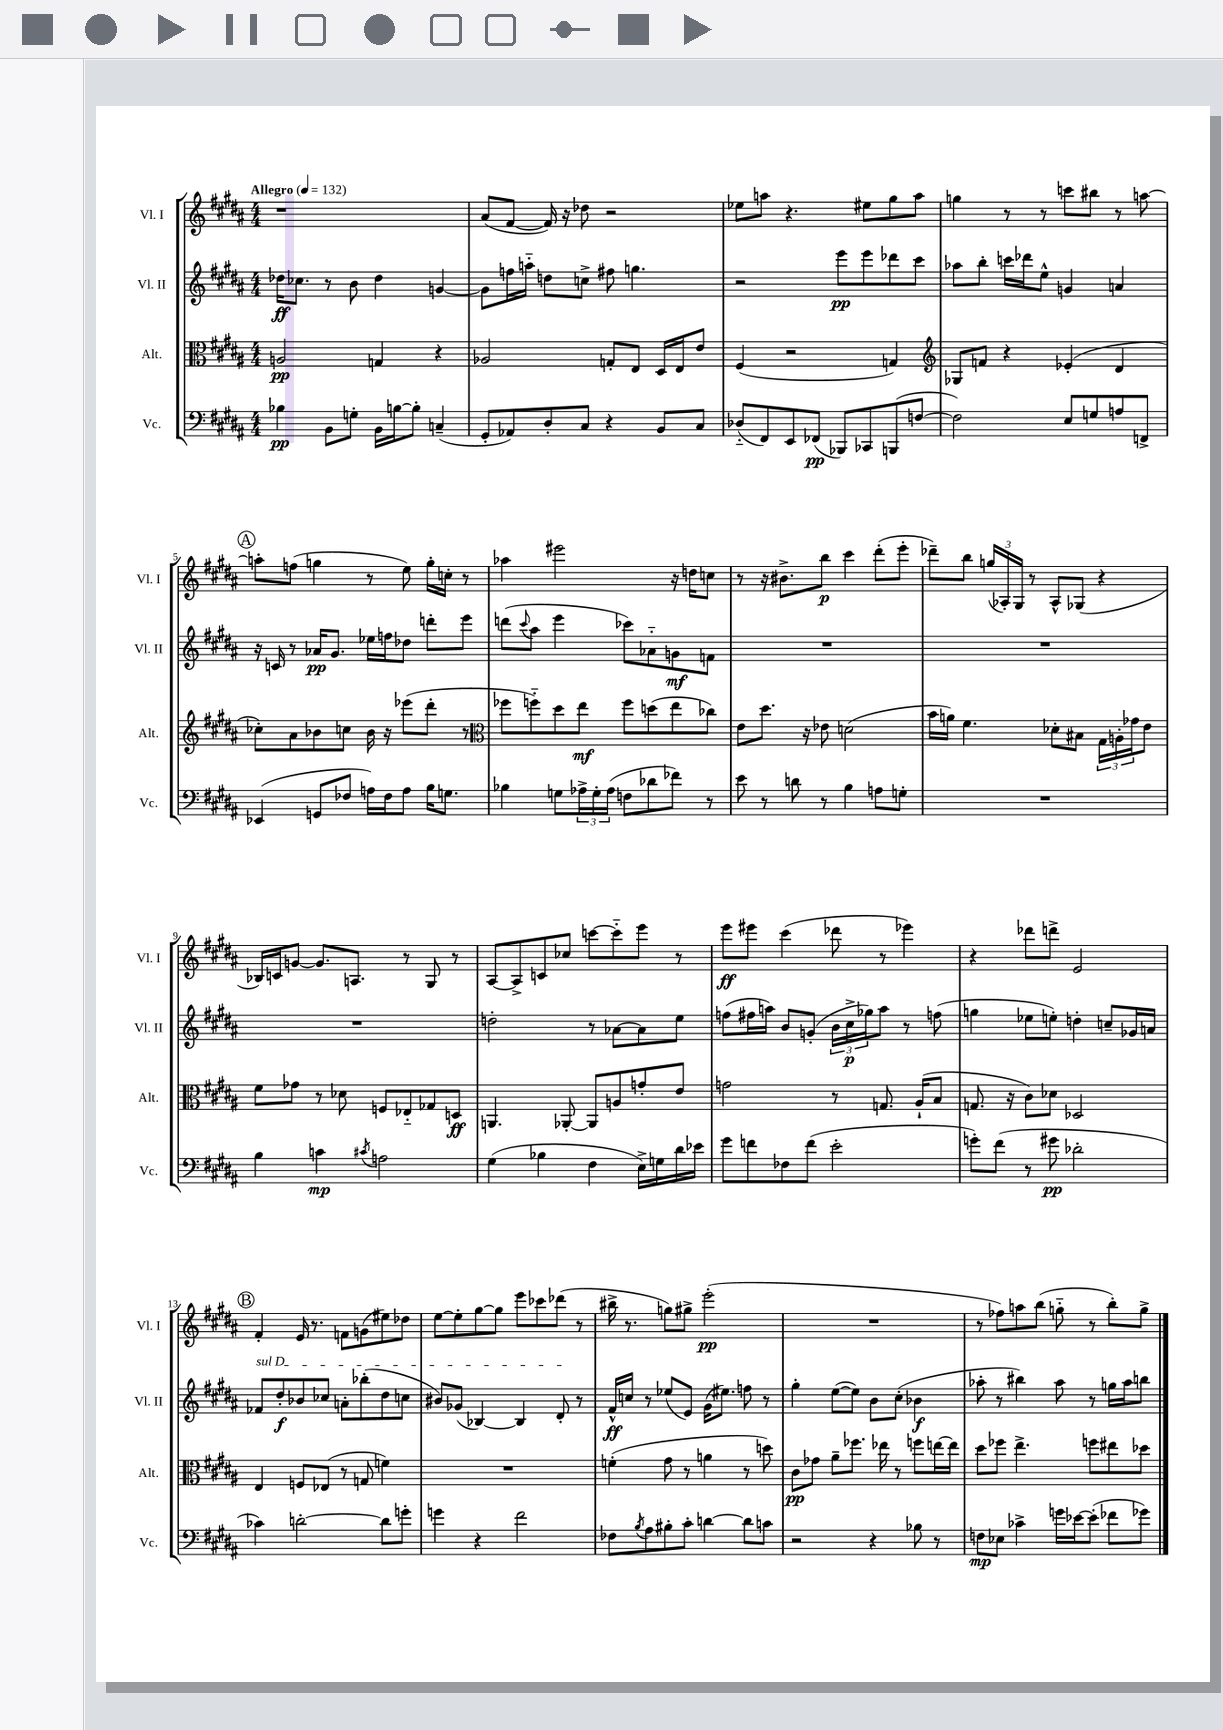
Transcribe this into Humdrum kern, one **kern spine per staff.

**kern	**kern	**kern	**kern
*staff4	*staff3	*staff2	*staff1
*clefF4	*clefC3	*clefG2	*clefG2
*k[f#c#g#d#a#]	*k[f#c#g#d#a#]	*k[f#c#g#d#a#]	*k[f#c#g#d#a#]
*M4/4	*M4/4	*M4/4	*M4/4
*MM132	*MM132	*MM132	*MM132
4B-\	2A/	16dd-\LK	1r
.	.	8.cc-\J	.
8BB\L	.	8r	.
8G'\J	.	8b\	.
16BB\LL	4G/	4dd-\	.
[16B\J	.	.	.
8B'\]J	.	.	.
(4C~/	4r	[4g/	.
=	=	=	=
8GG#'/L	2A-/	8g\]L	(8a#/L
8AA-/)	.	16ff\L	[8f#/J
.	.	16aa'~\JJ	.
8D#'/	.	8dd\L	16f#/])
.	.	.	16r
8C#/J	.	8cc^\J	8dd-\
4r	8G'/L	8ff#\	2r
.	8E/J	4.gg\	.
8BB/L	16D#/LL	.	.
.	16E/J	.	.
8C#/J	8e/J	.	.
=	=	=	=
(8D-'~/L	(4F#/	2r	8ee-\L
8FF#/)	.	.	8aa\J
8EE/	2r	.	4.r
(8FF-/J	.	.	.
8BBB-/L)	.	8eee\L	.
8CC-/	.	8eee\	8ee#\L
(8BBB/	4G/)	8ddd-\	8gg#\
[8F/J	.	8ccc#\J	8aa\J
=	=	=	=
*	*clefG2	*	*
2F\])	8G-/L	8aa-\L	4gg\
.	8f/J	8bb'\J	.
.	4r	16ccc\LL	8r
.	.	16ddd-\J	.
.	.	8ee^^\J	8r
8E/L	(4e-'/	4g/	8ccc\L
8G/	.	.	8bb#\J
8A/	4d#/	4a/	8r
8FF^/J	.	.	[8aa\
=	=	=	=
(4EE-/	8cc-'\L)	16r	8aa'\]L
.	.	16c/	.
.	8a#\	8r	(8ff\J
8GG/L	8b-\	16a-/LK	4gg\
.	.	8.g#/J	.
8F-/J	8cc\J	.	.
16A\LL)	16b-\	16ee-\LL	8r
16F-\J	16r	16ff\J	.
8A\J	(8eee-\L	8dd-\J	8ee\)
16B\LK	8ddd#'\J	8ddd'\L	16gg'\LL
8.G\J	.	.	16cc'\JJ
.	8r	8eee\J	8r
=	=	=	=
*	*clefC3	*	*
4B-\	8ff-\L	(8ddd\L	4aa-\
.	.	8qqccc#/	.
.	8ff'~\)	8aa#\J	.
8G\L	8dd#\	4eee\	2eee#\
24A-^\L	8ee\J	.	.
24G'\	.	.	.
(24A-\JJ	.	.	.
8F\L	8ff\L	8ccc-\L)	.
8d-\	(8dd\	8a-'~\	.
8f-\J)	8ee\	8g\	16r
.	.	.	16dd\LK
8r	8cc-\J)	8f\J	8cc\J
=	=	=	=
8e\	8e\L	1r	8r
8r	8.dd#\J	.	16r
.	.	.	8.b#^\L
8d\	.	.	.
.	16r	.	.
8r	8e-\	.	8bb\J
4B\	(2d\	.	4ccc#\
8A\L	.	.	(8ddd#'\L
8G'\J	.	.	8eee'\J
=	=	=	=
1r	16b\LL	1r	8ddd-~\L)
.	16a\JJ)	.	.
.	4.f#\	.	8bb\J
.	.	.	(24gg/LL
.	.	.	24A-'/)
.	.	.	24G#/JJ
.	.	.	8r
.	8d-'\L	.	8A-^^/L
.	8B#\J	.	(8G-/J
.	24G#\LL	.	4r
.	24A'\	.	.
.	24g-\J	.	.
.	8e\J	.	.
=	=	=	=
4B\	8f#\L	1r	16B-/LL)
.	.	.	16c/J
.	8g-\J	.	[8g/J
4c\	8r	.	8.g/]L
.	8d-\	.	.
.	.	.	8.A/J
8qc#/	.	.	.
2A\	8F/L	.	.
.	8E-'~/	.	8r
.	8G-/	.	8G#/
.	8D/J	.	8r
=	=	=	=
(4G#\	4.AA/	2dd'\	[8A#/L
.	.	.	8A#^/]
4B-\	.	.	8c/
.	[8AA-'/	.	8cc-/J
4F#\	8AA-/]L	8r	[8ccc\L
.	8A/	[8a-\L	8ccc'~\]
16E^\LL)	8g'/	8a-\]	8eee\J
16G\	.	.	.
16d#\	8e/J	8ee\J	8r
16e-\JJ	.	.	.
=	=	=	=
8g#\L	2g\	(8ff\L	8eee\L
8f\	.	16ff#\L	8eee#\J
.	.	16aa\JJ)	.
8F-\	.	8b/L	(4ccc#\
(8f\J	.	(8g'/J	.
2e'\	8r	24b\LL	8ddd-\
.	.	24cc#^\	.
.	.	24gg-\J)	.
.	8.G/	8aa\J	8r
.	.	8r	4eee-\)
.	(16A#`/LK	.	.
.	8B/J	(8ff\	.
=	=	=	=
8g'\L)	8.G/	4gg\	4r
(8f#\J	.	.	.
.	16r	.	.
8r	8c#\L)	8ee-\L	8ddd-\L
8g#\	8d-\J	8ee'\J)	8ddd^\J
2d-'\	2D-/	4dd'\	2e/
.	.	8cc~/L	.
.	.	16g-/L	.
.	.	16a/JJ	.
=	=	=	=
4c-\)	4E/	8f-/L	4f#'/
.	.	8dd#'/	.
[2d'\	8F/L	8b-/	16e/
.	.	.	8.r
.	(8E-/J	8cc-/J	.
.	8r	8a'\L	8f\L
.	8G/	(8bb-'\	(8g\
8d\]L	4f\)	8dd#\	8ee#\)
8g'\J	.	8cc\J	8dd-\J
=	=	=	=
4g\	1r	8b#/L)	[8ee\L
.	.	(8g-/J	8ee'\]
4r	.	[4B-/)	[8gg#\
.	.	.	8gg#\]J
2f#\	.	4B-/]	8eee\L
.	.	.	8ccc-\
.	.	8d#'/	(8ddd-\J
.	.	8r	8r
=	=	=	=
8F-\L	(4f'\	16f#^^/LL	16bb#^\
.	.	16cc/JJ	8.r
8qB/	.	.	.
8A#\	.	8r	.
8B#'\	8g#\	(8ee-/L	8gg\L)
8c#'\J	8r	8e/J)	8gg#^\J
[4d\	4a\	(16g#\LK	(2eee'\
.	.	8.ee#\J)	.
8d\]L	8r	8ff\	.
8c\J	8dd\)	8r	.
=	=	=	=
2r	8c#\L	4gg#'\	1r
.	8g-\J	.	.
.	8a#~\L	([8ee\L	.
.	8.ff-\J	8ee\]J)	.
4r	.	8b\L	.
.	16ee-\	.	.
.	8r	(8cc#'\J	.
8B-\	8ff\L	4b-\	.
8r	[16ee\L	.	.
.	16ee\]JJ	.	.
=	=	=	=
8F\L	8dd#\L	8aa-'\	8r
8E-\J	8ff-\J	8r	8ff-\L)
4c-^\	4.ee^\	4bb#\)	8aa\
.	.	.	(8bb\J
16g\LL	.	8aa-\	8gg'~\
[16e-\J	.	.	.
(8e-'\]J	8ff\L	8r	8r
8f-\L	8ee#\	16gg\LL	8bb'\L)
.	.	16aa-\J	.
8g-\J)	8dd-\J	8bb\J	8gg^\J
==	==	==	==
*-	*-	*-	*-
